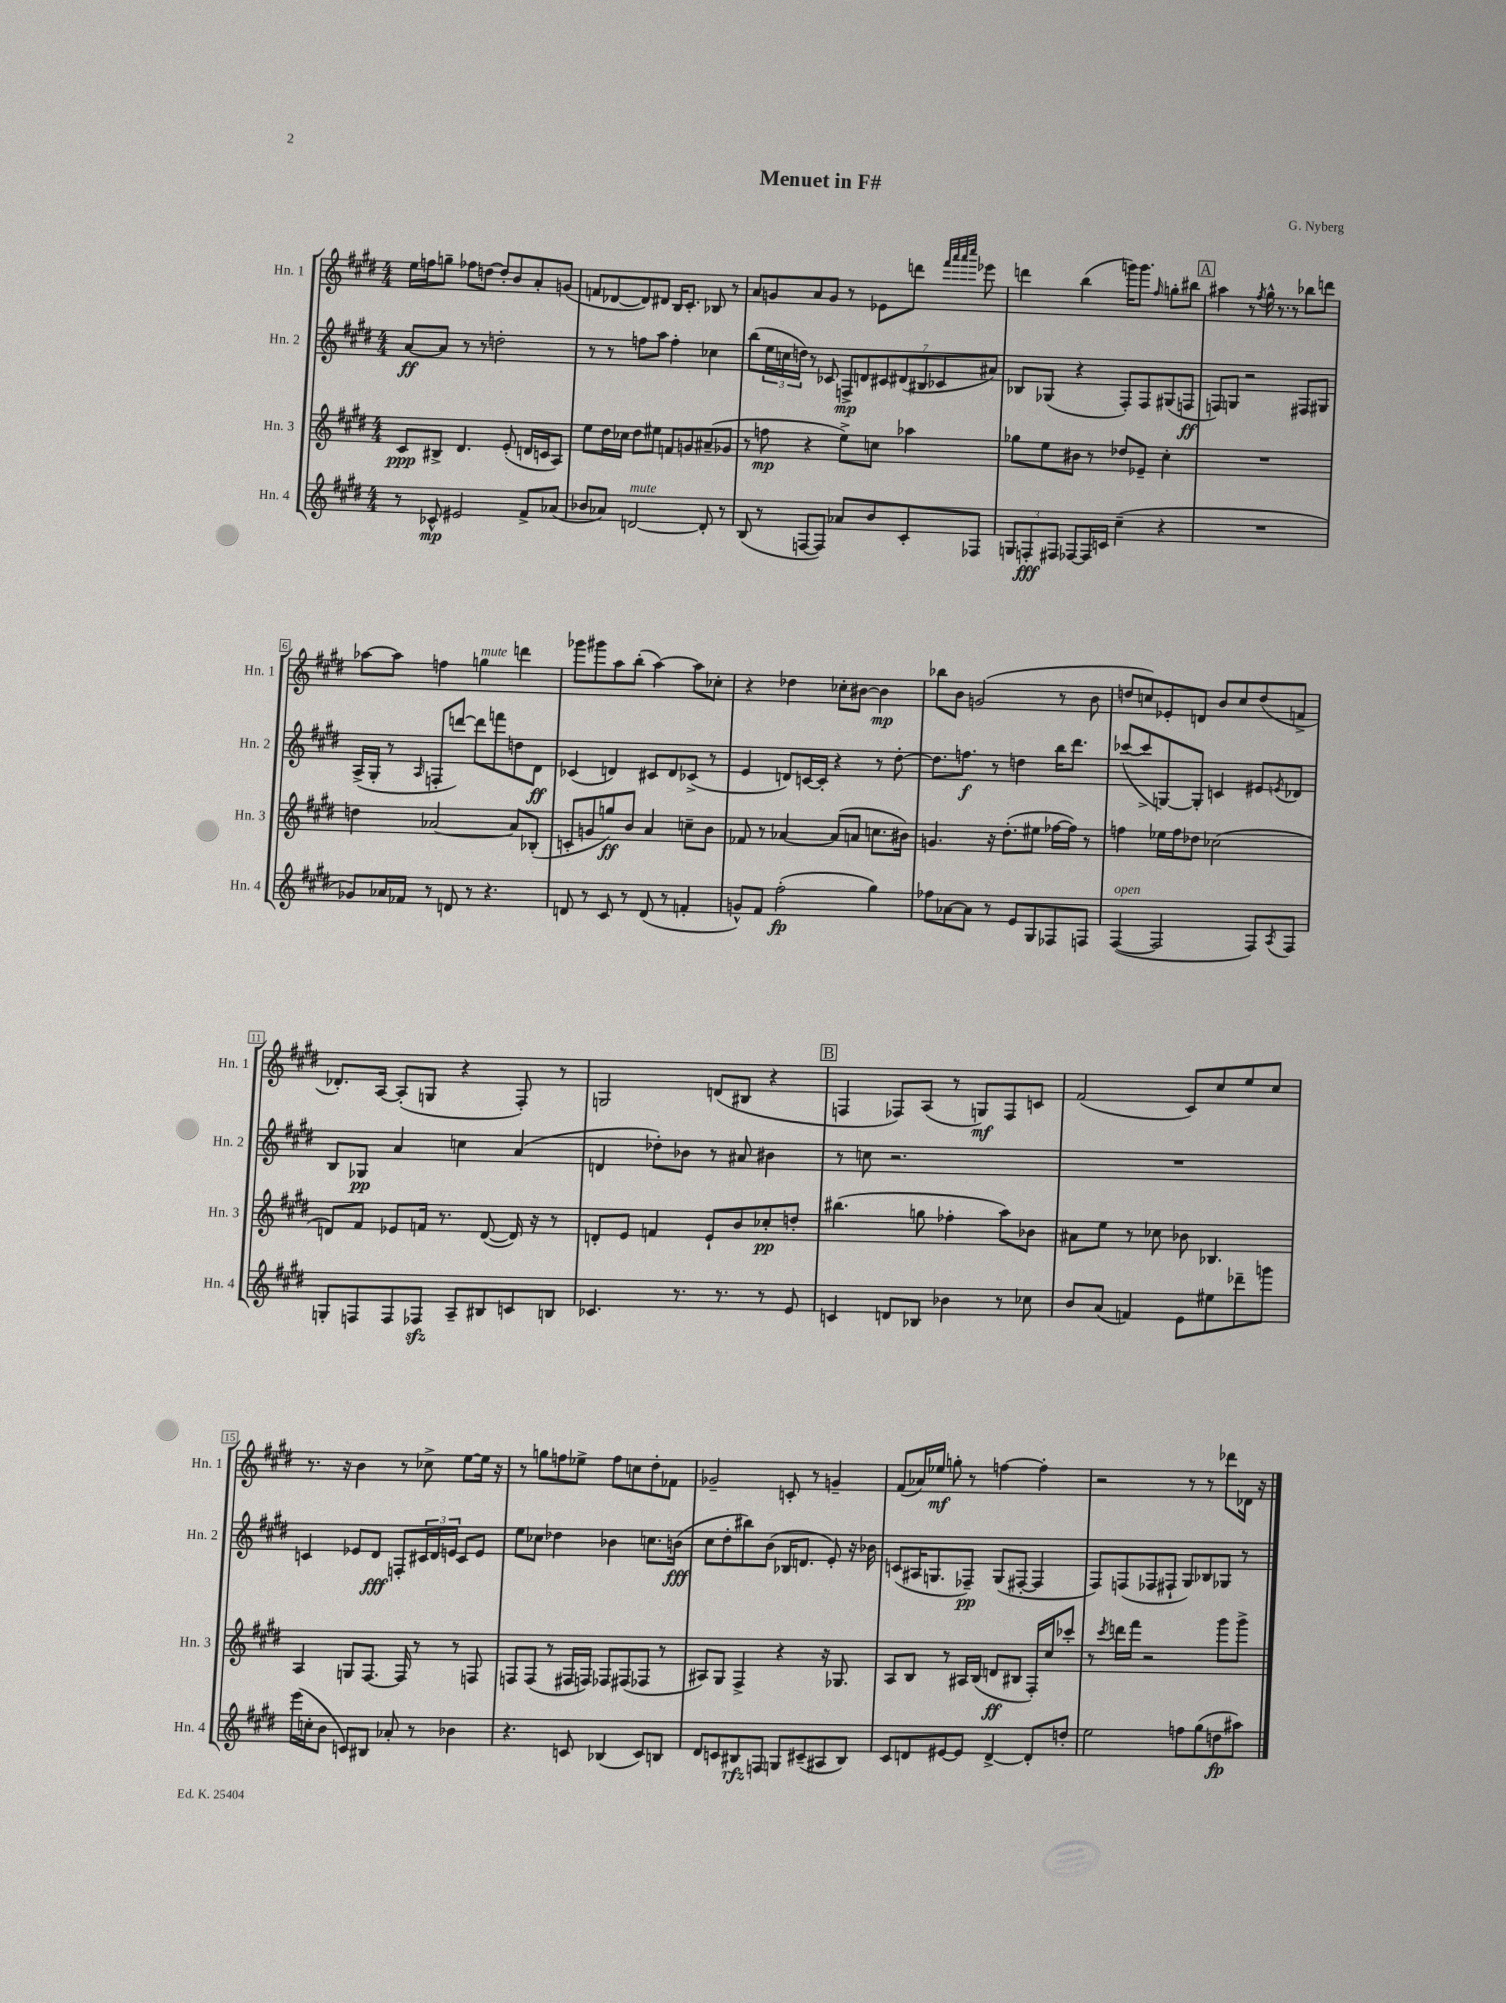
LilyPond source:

\header { title = "Menuet in F#" composer = "G. Nyberg" }
<<
\new StaffGroup <<
\new Staff = "s0" \with { instrumentName = "Hn. 1" shortInstrumentName = "Hn. 1" } {
    \clef treble \key e \major \numericTimeSignature \time 4/4
    e''16 f''16 g''8-- fes''8 d''8~ d''8-. b'8 a'8-. g'8( |
    f'8 des'8~ des'8) dis'8 b16 cis'8.-. bes8 r8 |
    a'8 g'8 a'8 g'8 r8 ees'8 d'''8 \grace { fis'''32 a'''32 a'''32 cis''''32 } ees'''8 |
    d'''4 b''4( g'''16) g'''8. \grace { fis''16 } g''8-. bis''8 |
    \mark \markup { \box "A" } ais''4 r8 \acciaccatura { fis''8 } gis''16-^ r8. r8 bes''8 d'''8 |
    aes''8~ aes''8 f''4 g''4^\markup { \italic "mute" } d'''4 |
    ges'''8 gis'''8 a''8 b''8-.( a''4~) a''8 ces''8-. |
    r4 des''4 ces''8-. bis'8~ bis'4\mp |
    bes''8 b'8 g'2( r8 b'8 |
    d''8 c''8) ees'8-. d'8 b'8 c''8 d''8( f'8-> |
    des'8.-.) a16~ a8-.( g8 r4 fis8-.) r8 |
    g2 d'8( bis8 r4 |
    \mark \markup { \box "B" } f4 fes8) a8( r8 g8\mf) fes8 c'8 |
    fis'2( cis'8) cis''8 e''8 cis''8 |
    r8. r16 b'4 r8 ces''8-> e''8~ e''16 r16 |
    r8 g''8 f''8 ees''8-> f''8 c''8 dis''8-. fes'8 |
    ges'2-- c'8-. r8 g'4-- |
    fis'8( aes'16) ees''16\mf g''8-. r8 f''4~ f''4-. |
    r2 r8 r8 des'''8 des'16 r16 \bar "|." |
}
\new Staff = "s1" \with { instrumentName = "Hn. 2" shortInstrumentName = "Hn. 2" } {
    \clef treble \key e \major \numericTimeSignature \time 4/4
    a'8~\ff a'8 r8 r8 d''2-. |
    r8 r8 f''8 a''8 f''4-. ces''4 |
    b''8( \tuplet 3/2 { e''16 c''16 d''16) } r8 ces'8 \tuplet 7/4 { f8->\mp d'8 cis'8 dis'8( bis8 ces'8 ais'8) } |
    bes8 ges8( r4 fis8-.) fis8 gis8( f8\ff |
    \mark \markup { \box "A" } f8) g8 r2 fis8 gis8 |
    a16->( gis16-. r8 \grace { a16 } f8-. d'''8~) d'''8 f'''8 d''8 dis'8\ff |
    ces'4( d'4) cis'8 d'8 ces'8->( r8 |
    e'4 d'8) c'16~ c'16-. r4 r8 dis''8~-. |
    dis''8. f''8.\f r8 d''4 b''16 dis'''8. |
    ces'''8~( ces'''8-> g8~) g8-. c'4 eis'8 \acciaccatura { e'8 } des'8 |
    b8 ges8\pp a'4 c''4 a'4( |
    d'4 des''8-.) bes'8 r8 ais'8 bis'4 |
    \mark \markup { \box "B" } r8 c''8 r2. |
    R1 |
    c'4 ees'8 dis'8\fff f8-. \tuplet 3/2 { cis'16 dis'16 e'16 } cis'8 e'8 |
    e''8 ces''8 des''4 bes'4 c''8. b'16\fff( |
    cis''8 dis''8-. bis''8) b'8( bes16 d'8. e'8-.) r16 bes'16 |
    c'8( ais16 g8. fes8--\pp) g8( fis8~-. fis4 |
    fis8) f8( fes8 fis8-! gis8) bes8 ges8 r8 \bar "|." |
}
\new Staff = "s2" \with { instrumentName = "Hn. 3" shortInstrumentName = "Hn. 3" } {
    \clef treble \key e \major \numericTimeSignature \time 4/4
    cis'8\ppp bis8-> dis'4. e'8-.( d'16 c'16 a8) |
    e''8 dis''16 ces''16 dis''8 eis''8 f'8 g'8 ais'8--( ges'8 |
    r8 f''8\mp r4 e''8->) c''8 aes''4 |
    ges''8 e''8 bis'8 r8 des''8 ees'8-- cis''4-. |
    \mark \markup { \box "A" } R1 |
    d''4 aes'2~ aes'8 bes8-.( |
    c'8-. g'8 g''8\ff) b'8 a'4 c''8-- b'8 |
    fes'8 r8 aes'4~ aes'8( a'8 c''8. bis'16) |
    g'4. r16 dis''8.-.( eis''8 fes''16~ fes''16) r8 |
    f''4 ees''16 f''16 des''8 ces''2( |
    d'8) fis'8 ees'8 f'16 r8. d'8~( d'16) r16 r8 |
    d'8-. e'8 f'4 e'8-! b'8 ces''8-.\pp d''8-. |
    \mark \markup { \box "B" } bis''4.( g''8 fes''4-. a''8) bes'8 |
    ais'8 e''8 r8 ces''8 bes'8 bes4. |
    a4 g8 fis8.~ fis16 r8 r8 f8 |
    f8 f8( r8 fis16 f16) fes8 fis8( fes8 r8 |
    ais8) gis8 fis4-> r4 r16 ges8. |
    a8 b8 r8 ais16 b16( d'8\ff bis8 fis16-.) cis''16 ces'''8-. |
    r8 \acciaccatura { cis'''8 } d'''16 fis'''16 r2 gis'''8 gis'''8-> \bar "|." |
}
\new Staff = "s3" \with { instrumentName = "Hn. 4" shortInstrumentName = "Hn. 4" } {
    \clef treble \key e \major \numericTimeSignature \time 4/4
    r8 ces'8-^\mp eis'2 fis'8-> aes'8( |
    bes'8 aes'8) d'2~^\markup { \italic "mute" } d'8-. r8 |
    b8( r8 f8~ f8) aes'8 b'8 cis'8-. fes8 |
    \tuplet 3/2 { g8 f8-.\fff fis8 } fes8~ fes16 c'16 cis''4--( r4 |
    \mark \markup { \box "A" } R1 |
    ges'8) aes'16 fes'16 r8 d'8 r8 r4. |
    d'8 r8 cis'8 r8 d'8( r8 f'4-. |
    g'8-^) fis'8 fis''2-.\fp( gis''4) |
    fes''8 aes'8~ aes'8 r8 e'8 gis8 fes8 f8 |
    fis4~^\markup { \italic "open" }( fis2 fis8) \acciaccatura { a8 } fis8 |
    g8-. f8 f8 fes8\sfz a8-- bis8 c'8 b8 |
    ces'4. r8. r8. r8 e'8 |
    \mark \markup { \box "B" } c'4 d'8 bes8 bes'4 r8 ces''8 |
    b'8 a'8( f'4) e'8 eis''8 des'''8-- g'''8 |
    e'''16( c''16-. b'8 c'8) bis8 aes'8-. r8 bes'4 |
    r4. c'8 bes4( c'8) b8 |
    dis'8 c'8 bis8\rfz f8 g8 cis'8--( ais8 bis8) |
    cis'8 d'8 eis'8~ eis'8 d'4~-> d'8-. d''8-. |
    e''2 f''8 gis''8( d''8\fp ais''8) \bar "|." |
}
>>
>>
\layout { \context { \Score \override BarNumber.stencil = #(make-stencil-boxer 0.1 0.3 ly:text-interface::print) } }
